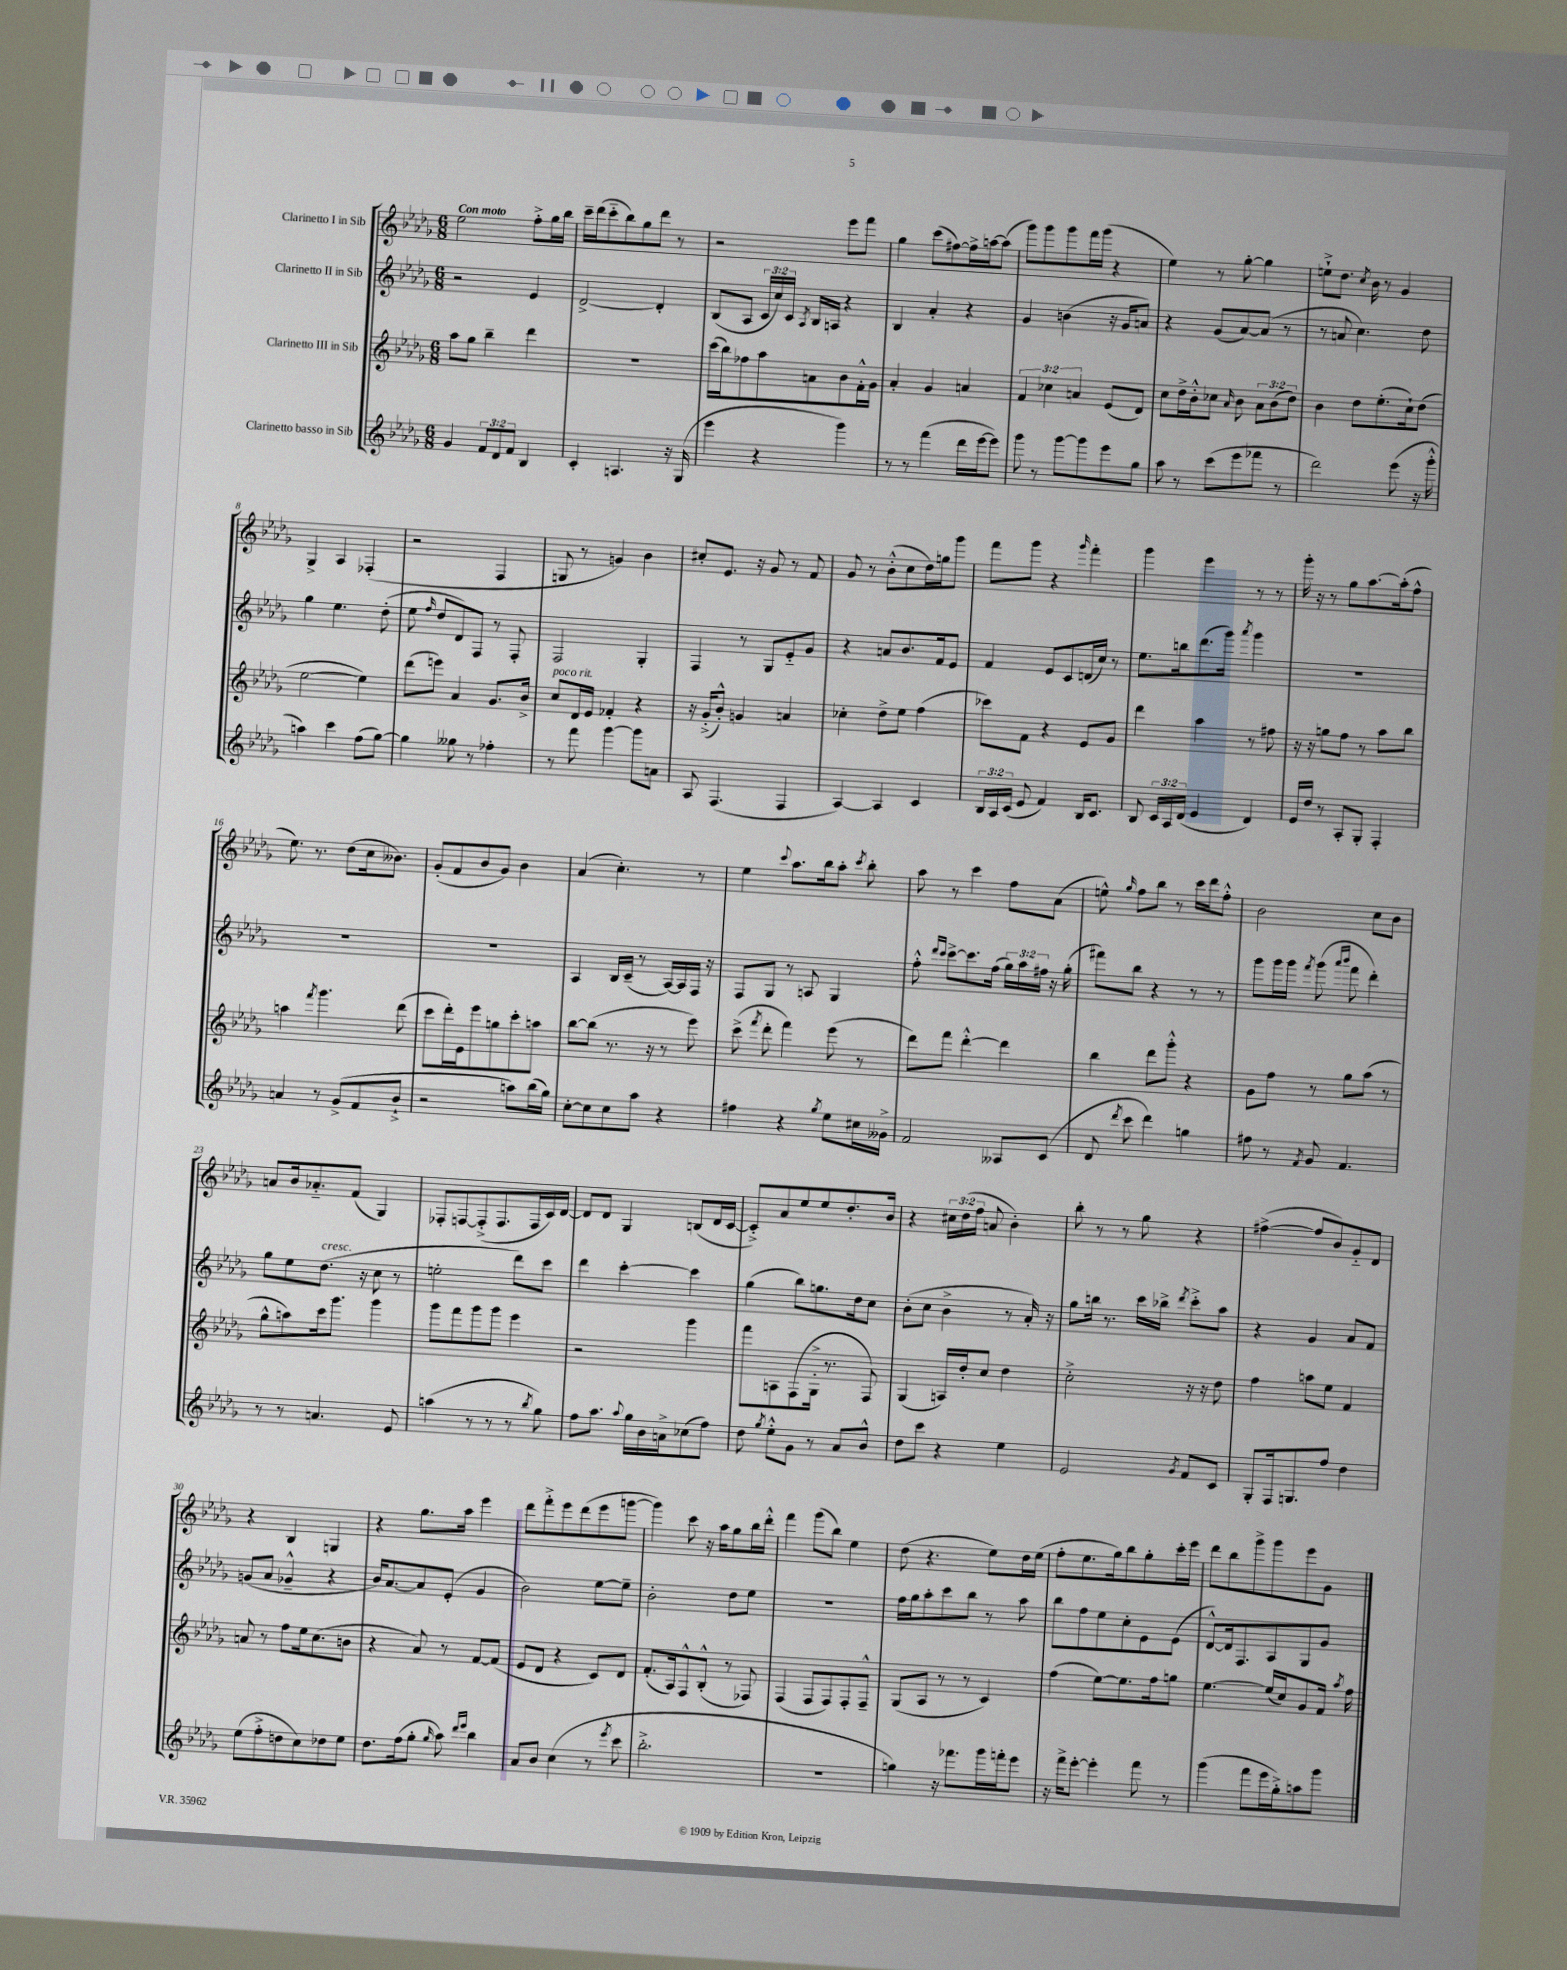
<<
\new StaffGroup <<
\new Staff = "s0" \with { instrumentName = "Clarinetto I in Sib" } {
    \clef treble \key des \major \numericTimeSignature \time 6/8 \override Staff.TupletNumber.text = #tuplet-number::calc-fraction-text \tempo "Con moto"
    \autoBeamOff ees''2 f''8[-.-> ges''16 bes''16] |
    c'''16[-- des'''16( c'''8-_ bes''8) ges''8 des'''8] r8 |
    r2 ees'''8[ f'''8] |
    ges''4 c'''8[( fis''8~) fis''16-> a''16~ a''8]( |
    ges'''8[) ges'''8 ges'''8 f'''16 ges'''16]( r4 |
    ees''4) r8 ges''8~-. ges''4 |
    e''8[-!-> des''8.] \acciaccatura { c''8 } bes'16 r8 ges'4 |
    ges4-> aes4 fes4-.( |
    r2 f4 |
    g8 r8 g'4) bes'4 |
    cis''8[-. ees'8.] r16 ges'8 r8 f'8 |
    ges'8 r8 bes'8[-.-^( c''8 des''16) g''16 ges'''8] |
    f'''8[ ges'''8] r4 \grace { ges'''16 } f'''4-. |
    ges'''4 ees'''4 r8 r8 |
    ges'''16-. r16 r8 ges''8[ aes''8.~ aes''16-.( f''8]-^ |
    ees''8.) r8. des''8[( c''16 beses'8.]) |
    ges'8[-.( f'8 bes'8 ges'8]) bes'4 |
    aes'4( c''4.-.) r8 |
    ees''4 \appoggiatura { c'''8 } aes''8.[ bes''16 aes''8]-. \acciaccatura { c'''8 } bes''8-. |
    aes''8 r8 c'''4 f''8[ aes'8]( |
    e''8-^) \grace { ges''16 } f''8[ bes''8] r8 c'''16[ des'''16 f''8]-.-^ |
    bes'2 c''8[ bes'8] |
    a'8[ bes'16 aes'8.-_ f'8]( ges4) |
    fes8[-. f8~ f8-.->( f8. f16 c'16) des'16]~ |
    des'8[ des'8] ges4 b8[( des'16 c'16]~ |
    c'8[-.->) aes'8 ees''8 ees''8 des''8.-. bes'16] |
    r4 \tuplet 3/2 { cis''16[ des''16( f''16] } a'8 bes'4-.) |
    bes''8-. r8 r8 ges''8 r4 |
    fis''4~->( fis''8[ bes'8) ges'8-_ des'8] |
    r4 bes4 g4 |
    r4 ges''8.[ aes''16] ees'''4 |
    des'''8[ f'''8-.-> ees'''8 des'''8( ees'''8 g'''8]~ |
    g'''4) c'''8 r16 aes''16[ ges''8 bes''16 des'''16]-.-^ |
    f'''4 ges'''8[( bes''8]) ees''4 |
    des''8( r4. ees''8[) des''16 ees''16]( |
    f''8[-. ees''8. ges''16) bes''8 ges''8-. c'''16-. ees'''16] |
    des'''8[ bes''8 ges'''8-> ges'''8 ees'''8 ges'8] \bar "|." |
}
\new Staff = "s1" \with { instrumentName = "Clarinetto II in Sib" } {
    \clef treble \key des \major \numericTimeSignature \time 6/8 \override Staff.TupletNumber.text = #tuplet-number::calc-fraction-text
    \autoBeamOff r2 ees'4 |
    des'2~-> des'4-. |
    bes8[( aes8] \tuplet 3/2 { c'16[ c''16) c'16] } \acciaccatura { aes8 } bes16[ a16] r4 |
    bes4 aes'4-. r4 |
    ges'4 b'4( r16 ges'16[ a'8]) |
    r4 ges'8[( aes'8~) aes'8]( r8 |
    r8 a'8 c''4.) des''8 |
    ges''4 ees''4. des''8-.( |
    ees''8 \grace { f''16 } des''8[ des'8) f8] r8 f8-. |
    f2 ges4-. |
    f4 r8 ges8[ ees'8-_ ges'8] |
    r4 a'8[ bes'8. f'16 ees'8] |
    f'4 ees'8[ c'8 d'16( c''16]) r8 |
    ees''8.[ b''16 des'''8.( ges'''16]) \acciaccatura { aes'''8 } ges'''4 |
    R2. |
    R2. |
    R2. |
    aes4 bes16[ c'16]--( r8 aes16[~) aes16 f16] r16 |
    f8[ ges8] r8 a8 ges4 |
    f''8-.-^ \grace { des'''16[ c'''16] } c'''8[~-> c'''8. f''16]( \tuplet 3/2 { ges''16[) aes''16 fis''16] } r16 ges''16-.( |
    fis'''8[) bes''8] r4 r8 r8 |
    ges'''8[ ges'''16 ges'''16] \acciaccatura { f'''8 } ges'''8( \grace { aes'''16[ bes'''16] } f'''8 des'''4-.) |
    ges''8[ ees''8 des''8.]^\markup { \italic "cresc." }( r16 c''8 r8 |
    e''2-. des'''8[) c'''8] |
    des'''4 c'''4~-. c'''4 |
    ges''4( bes''8[) g''8. des''16 c''8] |
    bes'8[-.( c''8] bes'4-> r8 aes'16-.) r16 |
    ges''8[ b''16] r8. c'''16[ bes''16]-> \acciaccatura { des'''8 } c'''8[-.-> aes''8] |
    r4 ges'4 aes'8[ f'8] |
    g'8[( aes'8] ges'4---^ r4 |
    bes'16[) aes'8.~ aes'8 ees'8]-.( ges'4 |
    bes'2) ees''8[~ ees''8]-- |
    bes'2-. des''8[ ees''8] |
    R2. |
    f''16[ ges''16 aes''8-. c'''8 bes''8] r8 aes''8 |
    bes''8[ f''8 ees''8 c''8-. ees'8 ees'8]( |
    des'8[~-^) des'16 f8. aes8 ges8 ges'8] \bar "|." |
}
\new Staff = "s2" \with { instrumentName = "Clarinetto III in Sib" } {
    \clef treble \key des \major \numericTimeSignature \time 6/8 \override Staff.TupletNumber.text = #tuplet-number::calc-fraction-text
    \autoBeamOff aes''8[ ges''8] bes''4-- des'''4 |
    R2. |
    c'''16[( bes''16) fes''8 aes''8 a'8 bes'8 f'16-.-^ ges'16] |
    aes'4-. ges'4 a'4 |
    \tuplet 3/2 { f'4 ces''4 a'4 } ees'8[( des'8]) |
    c''8[ des''16-> bes'16-.-^ ces''8] \grace { aes'16 } bes'8 \tuplet 3/2 { aes'8[ bes'8( des''8]) } |
    bes'4 des''8[ ees''8.-.( c''16-!) des''8]( |
    ees''2~ ees''4) |
    des'''8[( e'''8]) aes'4 ges'8.[ bes'16]-> |
    c''8[^\markup { \italic "poco rit." } des'16 ees'16] fes'4-. r4 |
    r16 ges'16[-.->( bes'8]-.-^) g'4 a'4 |
    ces''4-. des''8[-> ees''8] f''4( |
    ces'''8[) f'8] r4 ees'8[ ges'8] |
    des'''4 aes''4 r8 fis''8 |
    r16 r16 g''8[ f''8] r8 aes''8[ bes''8] |
    a''4 \acciaccatura { f'''8 } ges'''4. des'''8( |
    c'''8[ des'''16-.) ees'16 ees'''8 g''8 c'''8-. a''8] |
    bes''8[~ bes''8]( r8. r16 r8 ees'''8) |
    c'''8->( \acciaccatura { f'''8 } des'''8-. f'''4) ees'''8( r8 |
    des'''8[) f'''8] des'''4~-.-^ des'''4 |
    bes''4 des'''8[ ges'''8]-.-^ r4 |
    ges'8[ f''8] r8 ges''8[ aes''8]( r8 |
    ges''8[-^ a''8) c'''16 ges'''8.] ges'''4 |
    ges'''8[ f'''8 ges'''8 ges'''8] ees'''4 |
    r2 ges'''4 |
    f'''8[ a8 f8( ges16]-.-> r8. f8) |
    ges4( a16[) des''16-. c''8] des''4 |
    c''2-.-> r16 r16 des''8 |
    f''4 a''8[ ees''8] f'4 |
    a'8 r8 f''8[ ees''16 c''8.( b'8] |
    r4 aes'8) r8 f'8[~ f'8]( |
    ees'8[ des'8] r4 c'8[) des'8] |
    f'8.[-.( aes16) f8-^ bes8]-.-^( r8 fes8) |
    f4( f8[ f8) f8-. f8]---^ |
    ges8[( aes8] r8 r8 c'4) |
    f''4( ees''8[~) ees''8. f''16 g''8] |
    ees''4.~ ees''16[( c''16) ges'8 f'16] \acciaccatura { aes''8 } f''16 \bar "|." |
}
\new Staff = "s3" \with { instrumentName = "Clarinetto basso in Sib" } {
    \clef treble \key des \major \numericTimeSignature \time 6/8 \override Staff.TupletNumber.text = #tuplet-number::calc-fraction-text
    \autoBeamOff ges'4 \tuplet 3/2 { f'8[ des'8 f'8] } bes4 |
    c'4-. a4. r16 ges16( |
    ees'''4 r4 ges'''4) |
    r8 r8 f'''4( des'''16[ ees'''16~ ees'''8]) |
    ges'''8 r8 ges'''8[~ ges'''8 ees'''8 ges''8] |
    aes''8 r8 c'''8[( ees'''8 fes'''8] r8 |
    des'''2) ees'''8( r16 ges'''16-.-^ |
    a''4) c'''4 f''8[( ges''8]~) |
    ges''4 geses''8 r8 fes''4-. |
    r8 f'''8 ges'''4~ ges'''8[ a'8] |
    aes8 f4.( f4 |
    aes4~) aes4 c'4 |
    \tuplet 3/2 { bes16[ aes16 c'16]( } ees'8 f'4) bes16[ c'8.] |
    bes8 \tuplet 3/2 { c'16[ aes16 des'16]( } ees'4 des'4) |
    ees'16[ des''16] r8 aes8[-. ges8]-. f4-. |
    a'4 r8 ges'8[->( f'8 bes'8]-!-> |
    r2 a''8[) bes''16( ges''16]) |
    c''8[~-. c''8 c''8 aes''8] r4 |
    fis''4 r4 \acciaccatura { ges''8 } ees''8[ cis''16 geses'16]-> |
    f'2 aeses8[ c'8]( |
    des'8 \acciaccatura { des'''8 } c'''8 des'''4) g''4 |
    fis''8 r8 \acciaccatura { f'8 } ges'8 f'4. |
    r8 r8 a'4. ees'8 |
    a''4( r8 r8 r8 \acciaccatura { bes''8 } ges''8) |
    f''8[ aes''8.] \appoggiatura { aes''8 } ges''16[ bes'16 a'16-> ces''8( f''8]) |
    des''8 \acciaccatura { ges''8 } ees''8[-.-^ ges'8] r8 aes'8[ bes'8]-^ |
    des''8[ c'''8] r4 ees''4 |
    ees'2 \acciaccatura { ges'8 } f'8[ c'8] |
    ges8[-. f16 g8. f''8] des''4 |
    ees''8[( f''8-.-> d''8 c''8) des''8 ees''8] |
    des''8.[ f''16( ges''8]-. \grace { ges''16 } aes''8) \grace { des'''16[ ees'''16] } bes''4 |
    aes'8[ bes'8] c''4( r8 \acciaccatura { ees'''8 } c'''8 |
    bes''2.-.-> |
    R2. |
    g''4) r16 fes'''8.[ ges'''16 f'''16-. ees'''8] |
    r16 f'''16[-> ees'''8]~-. ees'''4-. f'''8 r8 |
    ges'''4( f'''8[ ees'''16 ges''16-.->) a''8 ges'''8] \bar "|." |
}
>>
>>
